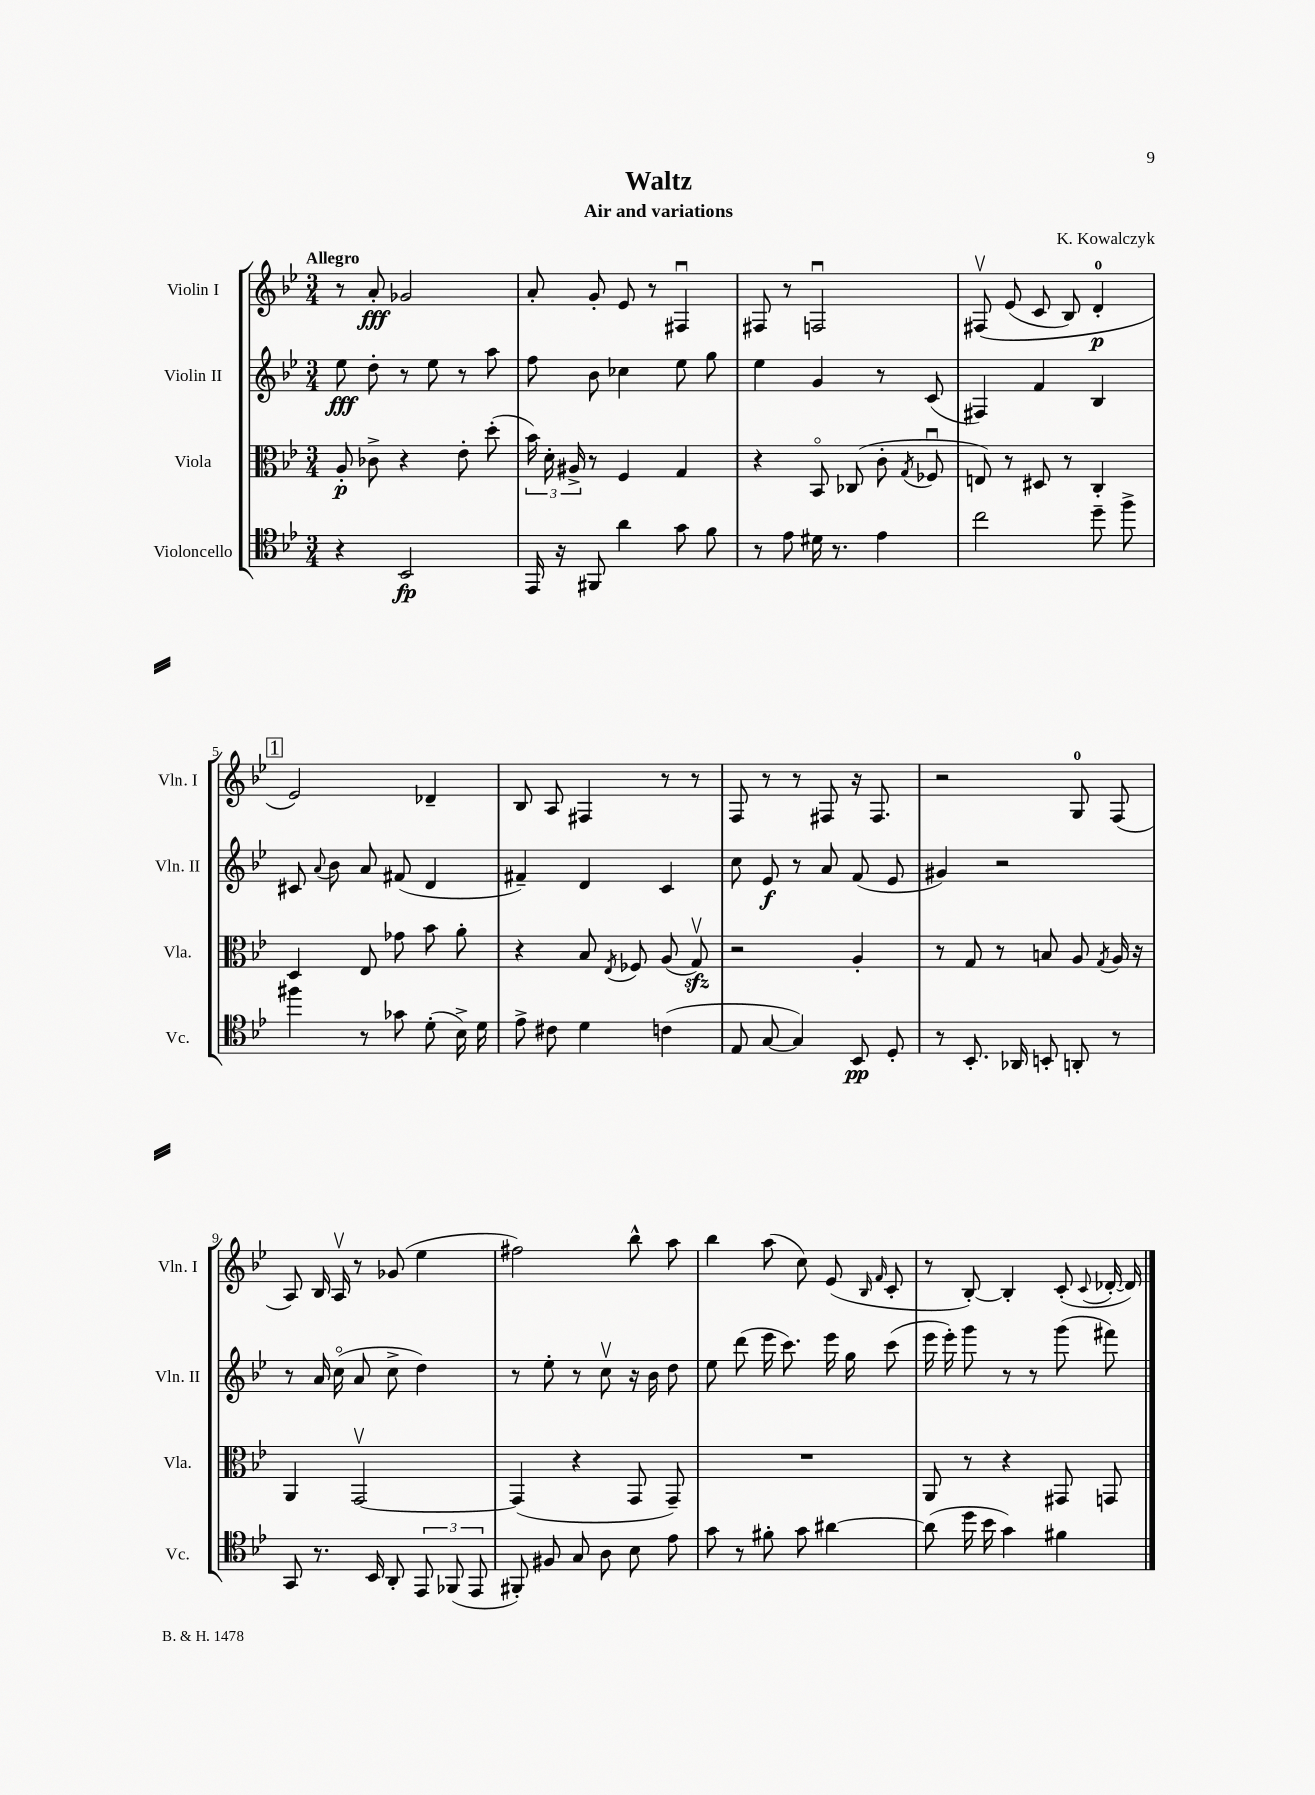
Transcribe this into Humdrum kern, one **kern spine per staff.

**kern	**kern	**kern	**kern
*staff4	*staff3	*staff2	*staff1
*clefC4	*clefC3	*clefG2	*clefG2
*k[b-e-]	*k[b-e-]	*k[b-e-]	*k[b-e-]
*M3/4	*M3/4	*M3/4	*M3/4
4r	8A'	8ee-	8r
.	8c-^	8dd'	8a'
2BB-	4r	8r	2g-
.	.	8ee-	.
.	8e-'	8r	.
.	(8dd'	8aa	.
=	=	=	=
16EE-	24b-)	8ff	8a'
.	24d'	.	.
16r	.	.	.
.	24A#^	.	.
8FF#	8r	8b-	8g'
4a	4F	4cc-	8e-
.	.	.	8r
8g	4G	8ee-	4F#u
8f	.	8gg	.
=	=	=	=
8r	4r	4ee-	8F#
8e-	.	.	8r
16d#	8BB-o	4g	2Fu
8.r	.	.	.
.	(8C-	.	.
4e-	8c'	8r	.
.	8qG	.	.
.	8F-u	(8c	.
=	=	=	=
2cc	8E)	4F#)	&(8F#v
.	8r	.	(8e-
.	8D#	4f	8c
.	8r	.	8B-)
8dd~	4C'	4B-	4d'
8ff^	.	.	.
=	=	=	=
4ff#	4D	8c#	2e-&)
.	.	8qqa	.
.	.	8b-	.
8r	8E-	8a	.
8g-	8g-	(8f#	.
(8d'	8b-	4d	4d-~
16B-^)	8a'	.	.
16d	.	.	.
=	=	=	=
8e-^	4r	4f#~)	8B-
8c#	.	.	8A
4d	8B-	4d	4F#
.	8qE-	.	.
.	8F-	.	.
(4c	(8A	4c	8r
.	8Gv)	.	8r
=	=	=	=
8E-	2r	8cc	8F
[8G	.	8e-	8r
4G])	.	8r	8r
.	.	8a	8F#
8BB-	4A'	(8f	16r
.	.	.	8.F#
8D'	.	8e-	.
=	=	=	=
8r	8r	4g#)	2r
8.BB-'	8G	.	.
.	8r	2r	.
16AA-	.	.	.
8BB'	8B	.	.
8AA'	8A	.	8G
.	8qG	.	.
8r	16A	.	(8F
.	16r	.	.
=	=	=	=
8GG	4AA	8r	8A)
8.r	.	16a	16B-
.	.	(16cco	16Av
.	[2GGv	8a	8r
16BB-	.	.	.
8AA'	.	8cc^	(8g-
12EE-	.	4dd)	4ee-
(12FF-	.	.	.
12EE-	.	.	.
=	=	=	=
8FF#')	(4GG]	8r	2ff#)
8F#	.	8ee-'	.
8G	4r	8r	.
8A	.	8ccv	.
8B-	8GG	16r	8bb-^^
.	.	16b-	.
8e-	8GG~)	8dd	8aa
=	=	=	=
8g	2.r	8ee-	4bb-
8r	.	(8ddd	.
8f#'	.	16eee-	(8aa
.	.	8.ccc)	.
8g	.	.	8cc)
[4a#	.	16eee-	(8e-
.	.	16gg	.
.	.	.	16qqB-
.	.	.	16qqf
.	.	(8ccc	8c'
=	=	=	=
(8a#]	8AA	16eee-	8r
.	.	16eee-')	.
16dd	8r	8ggg	[8B-')
16b-	.	.	.
4g)	4r	8r	4B-']
.	.	8r	.
4f#	8GG#	(8ggg	(8c'
.	.	.	8qqc
.	8GG	8fff#)	[16d-'
.	.	.	16d-])
==	==	==	==
*-	*-	*-	*-
